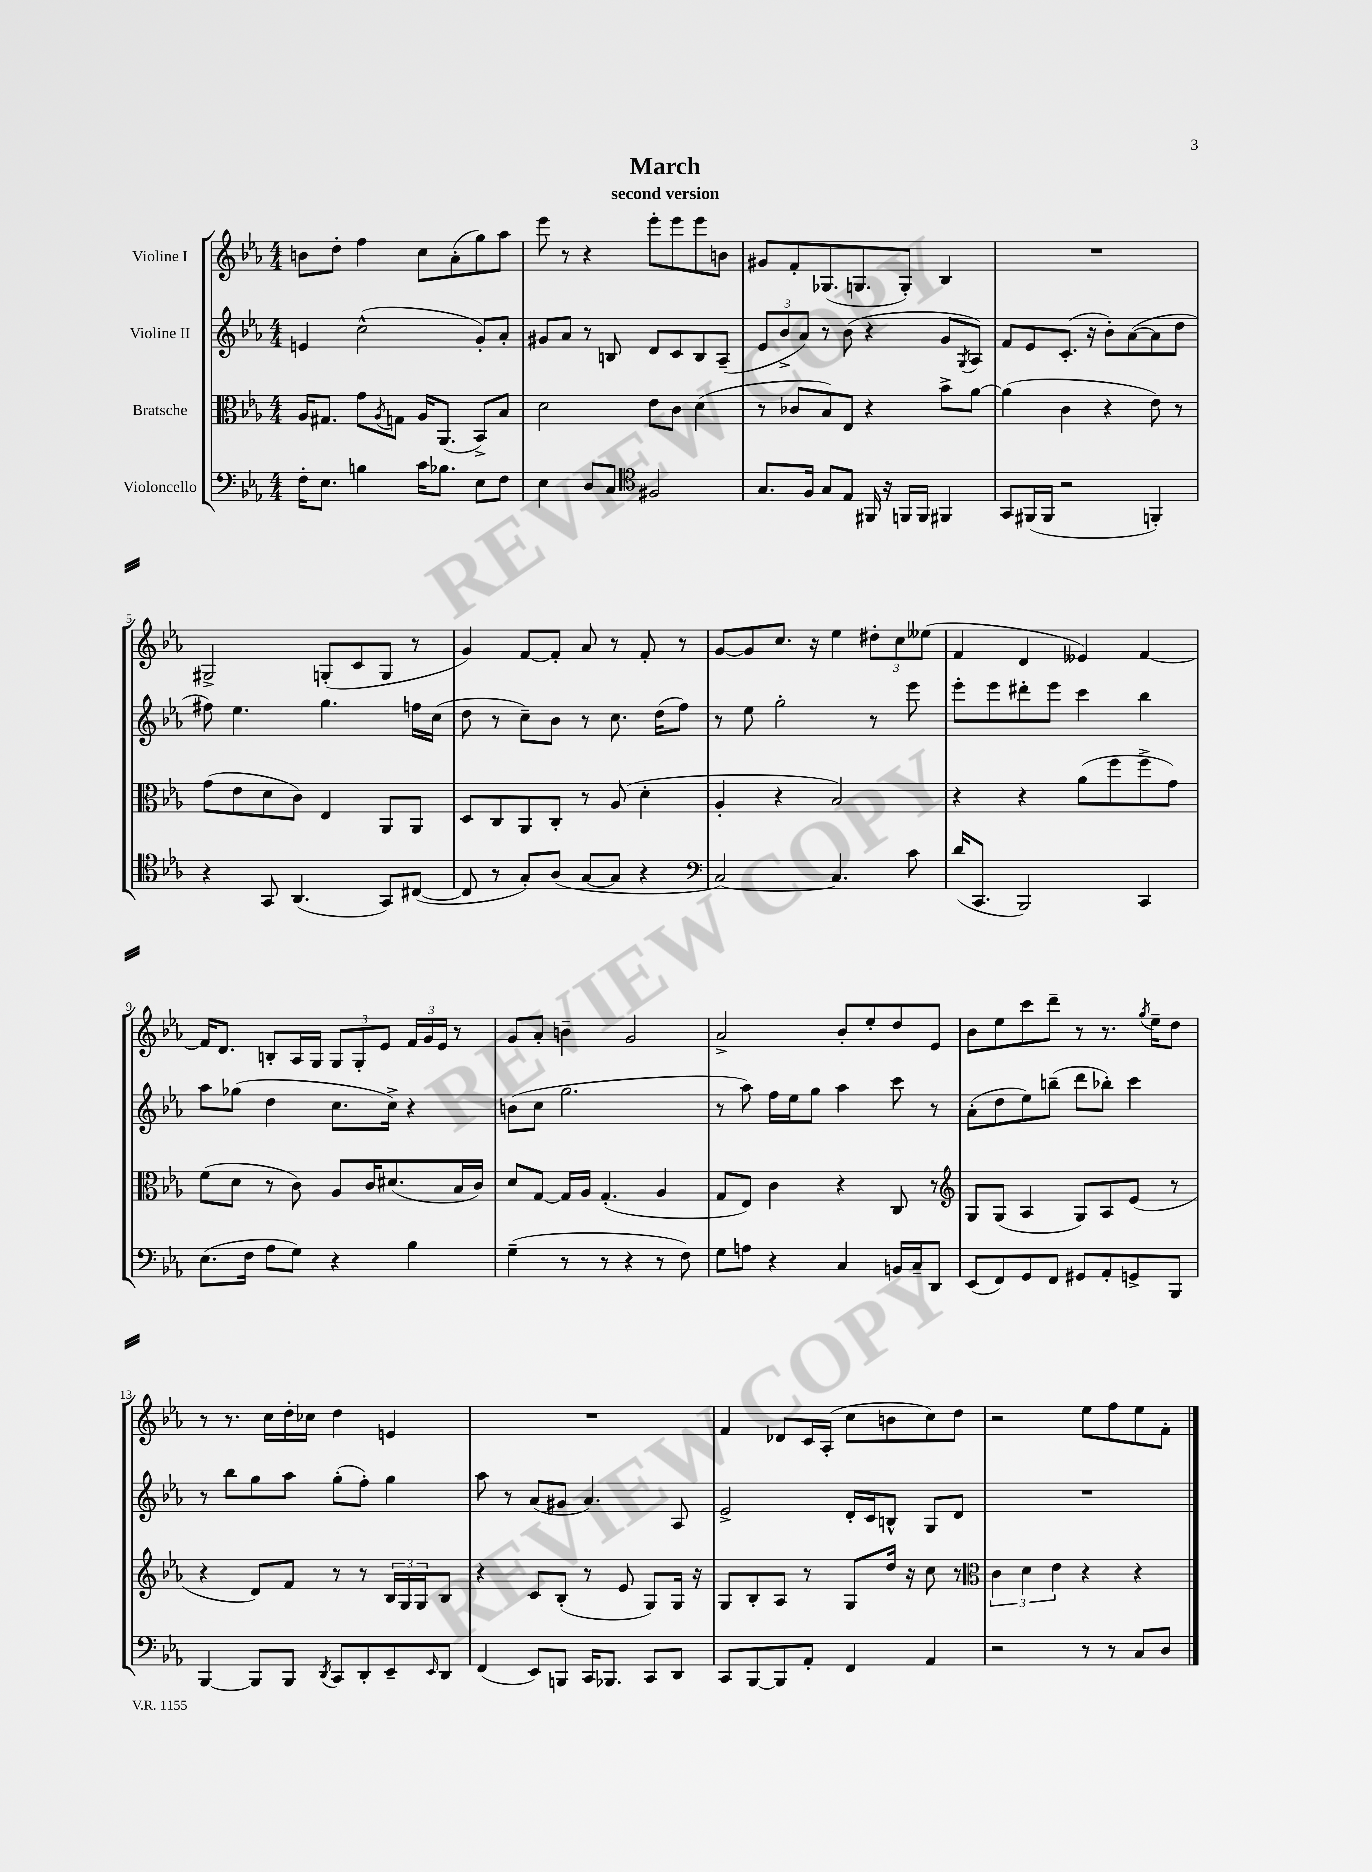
\header { title = "March" subtitle = "second version" }
<<
\new StaffGroup <<
\new Staff = "s0" \with { instrumentName = "Violine I" } {
    \clef treble \key ees \major \numericTimeSignature \time 4/4
    b'8 d''8-. f''4 c''8 aes'8-.( g''8) aes''8 |
    ees'''8 r8 r4 ees'''8-. ees'''8 ees'''8 b'8 |
    gis'8 f'8-. ges8.( g8. g8-.) bes4 |
    R1 |
    gis2-> g8-.( c'8 g8 r8 |
    g'4) f'8~ f'8-. aes'8 r8 f'8-. r8 |
    g'8~ g'8 c''8. r16 ees''4 \tuplet 3/2 { dis''8-. c''8 eeses''8( } |
    f'4 d'4 eeses'4) f'4~ |
    f'16 d'8. b8-. aes16 g16 \tuplet 3/2 { g8 g8-. ees'8 } \tuplet 3/2 { f'16 g'16 ees'16 } r8 |
    g'8 aes'8-. b'4-- g'2 |
    aes'2-> bes'8-. ees''8-. d''8 ees'8 |
    bes'8 ees''8 c'''8 d'''8-- r8 r8. \acciaccatura { g''8 } ees''16-- d''8 |
    r8 r8. c''16 d''16-. ces''16 d''4 e'4 |
    R1 |
    f'4 des'8 c'16 aes16-.( c''8 b'8 c''8) d''8 |
    r2 ees''8 f''8 ees''8 f'8-. \bar "|." |
}
\new Staff = "s1" \with { instrumentName = "Violine II" } {
    \clef treble \key ees \major \numericTimeSignature \time 4/4
    e'4 c''2-^( g'8-.) aes'8-. |
    gis'8 aes'8 r8 b8 d'8 c'8 b8 aes8--( |
    \tuplet 3/2 { ees'8 bes'8-> aes'8) } r8 bes'8( r4 g'8 \acciaccatura { g8 } aes8) |
    f'8 ees'8 c'8.-.( r16 bes'8-.) aes'8~( aes'8 d''8 |
    fis''8) ees''4. g''4. f''16 c''16( |
    d''8 r8 c''8--) bes'8 r8 c''8. d''16( f''8) |
    r8 ees''8 g''2-. r8 ees'''8 |
    ees'''8-. ees'''8 dis'''8-. ees'''8 c'''4 bes''4 |
    aes''8 ges''8( d''4 c''8. c''16->) r4 |
    b'8( c''8 g''2. |
    r8 aes''8) f''16 ees''16 g''8 aes''4 c'''8 r8 |
    aes'8-.( d''8 ees''8) b''8--( d'''8 bes''8-.) c'''4 |
    r8 bes''8 g''8 aes''8 g''8-.( f''8-.) g''4 |
    aes''8 r8 aes'8( gis'8 aes'4.) aes8 |
    ees'2-> d'16-. c'16 b8-^ g8 d'8 |
    R1 \bar "|." |
}
\new Staff = "s2" \with { instrumentName = "Bratsche" } {
    \clef alto \key ees \major \numericTimeSignature \time 4/4
    aes16 gis8. g'8 \acciaccatura { aes8 } g8 aes16 aes,8.( bes,8->) bes8 |
    d'2 ees'8 c'8 d'4( |
    r8 ces'8 bes8) ees8 r4 bes'8-> aes'8~ |
    aes'4( c'4 r4 ees'8) r8 |
    g'8( ees'8 d'8 c'8) ees4 aes,8 aes,8 |
    d8 c8 aes,8 c8-. r8 aes8( d'4-. |
    aes4-. r4 bes2) |
    r4 r4 aes'8( f''8 f''8-> g'8) |
    f'8( d'8 r8 c'8) aes8 c'16 dis'8.( bes16 c'16) |
    d'8 g8~ g16 aes16 g4.-.( aes4 |
    g8 ees8) c'4 r4 c8 r8 |
    \clef treble g8 g8( aes4 g8) aes8 ees'8( r8 |
    r4 d'8) f'8 r8 r8 \tuplet 3/2 { bes16 g16 g16 } bes8 |
    r4 c'8 bes8-.( r8 ees'8 g8) g16 r16 |
    g8 bes8-. aes8 r8 g8 d''16 r16 c''8 r8 |
    \clef alto \tuplet 3/2 { c'4 d'4 ees'4 } r4 r4 \bar "|." |
}
\new Staff = "s3" \with { instrumentName = "Violoncello" } {
    \clef bass \key ees \major \numericTimeSignature \time 4/4
    f16-. ees8. b4 c'16 bes8. ees8 f8 |
    ees4 d8 c8 \clef tenor fis2 |
    g8. f16 g8 ees8 fis,16 r16 f,16 f,16 fis,4 |
    g,8 fis,16( fis,16 r2 f,4-.) |
    r4 g,8 aes,4.( g,8) cis8~( |
    cis8 r8 g8-.) aes8( g8~ g8 r4 |
    \clef bass c2~) c4. c'8 |
    d'16( c,8. bes,,2) c,4 |
    ees8.( f16 aes8 g8) r4 bes4 |
    g4--( r8 r8 r4 r8 f8) |
    g8 a8 r4 c4 b,16 c16-- d,8 |
    ees,8( f,8) g,8 f,8 gis,8 aes,8-. g,8-> bes,,8 |
    bes,,4~ bes,,8 bes,,8 \acciaccatura { d,8 } c,8 d,8-. ees,8-- \grace { ees,16 } d,8 |
    f,4( ees,8) b,,8 c,16 bes,,8. c,8 d,8 |
    c,8 bes,,8~ bes,,8 aes,8-. f,4 aes,4 |
    r2 r8 r8 c8 d8 \bar "|." |
}
>>
>>
